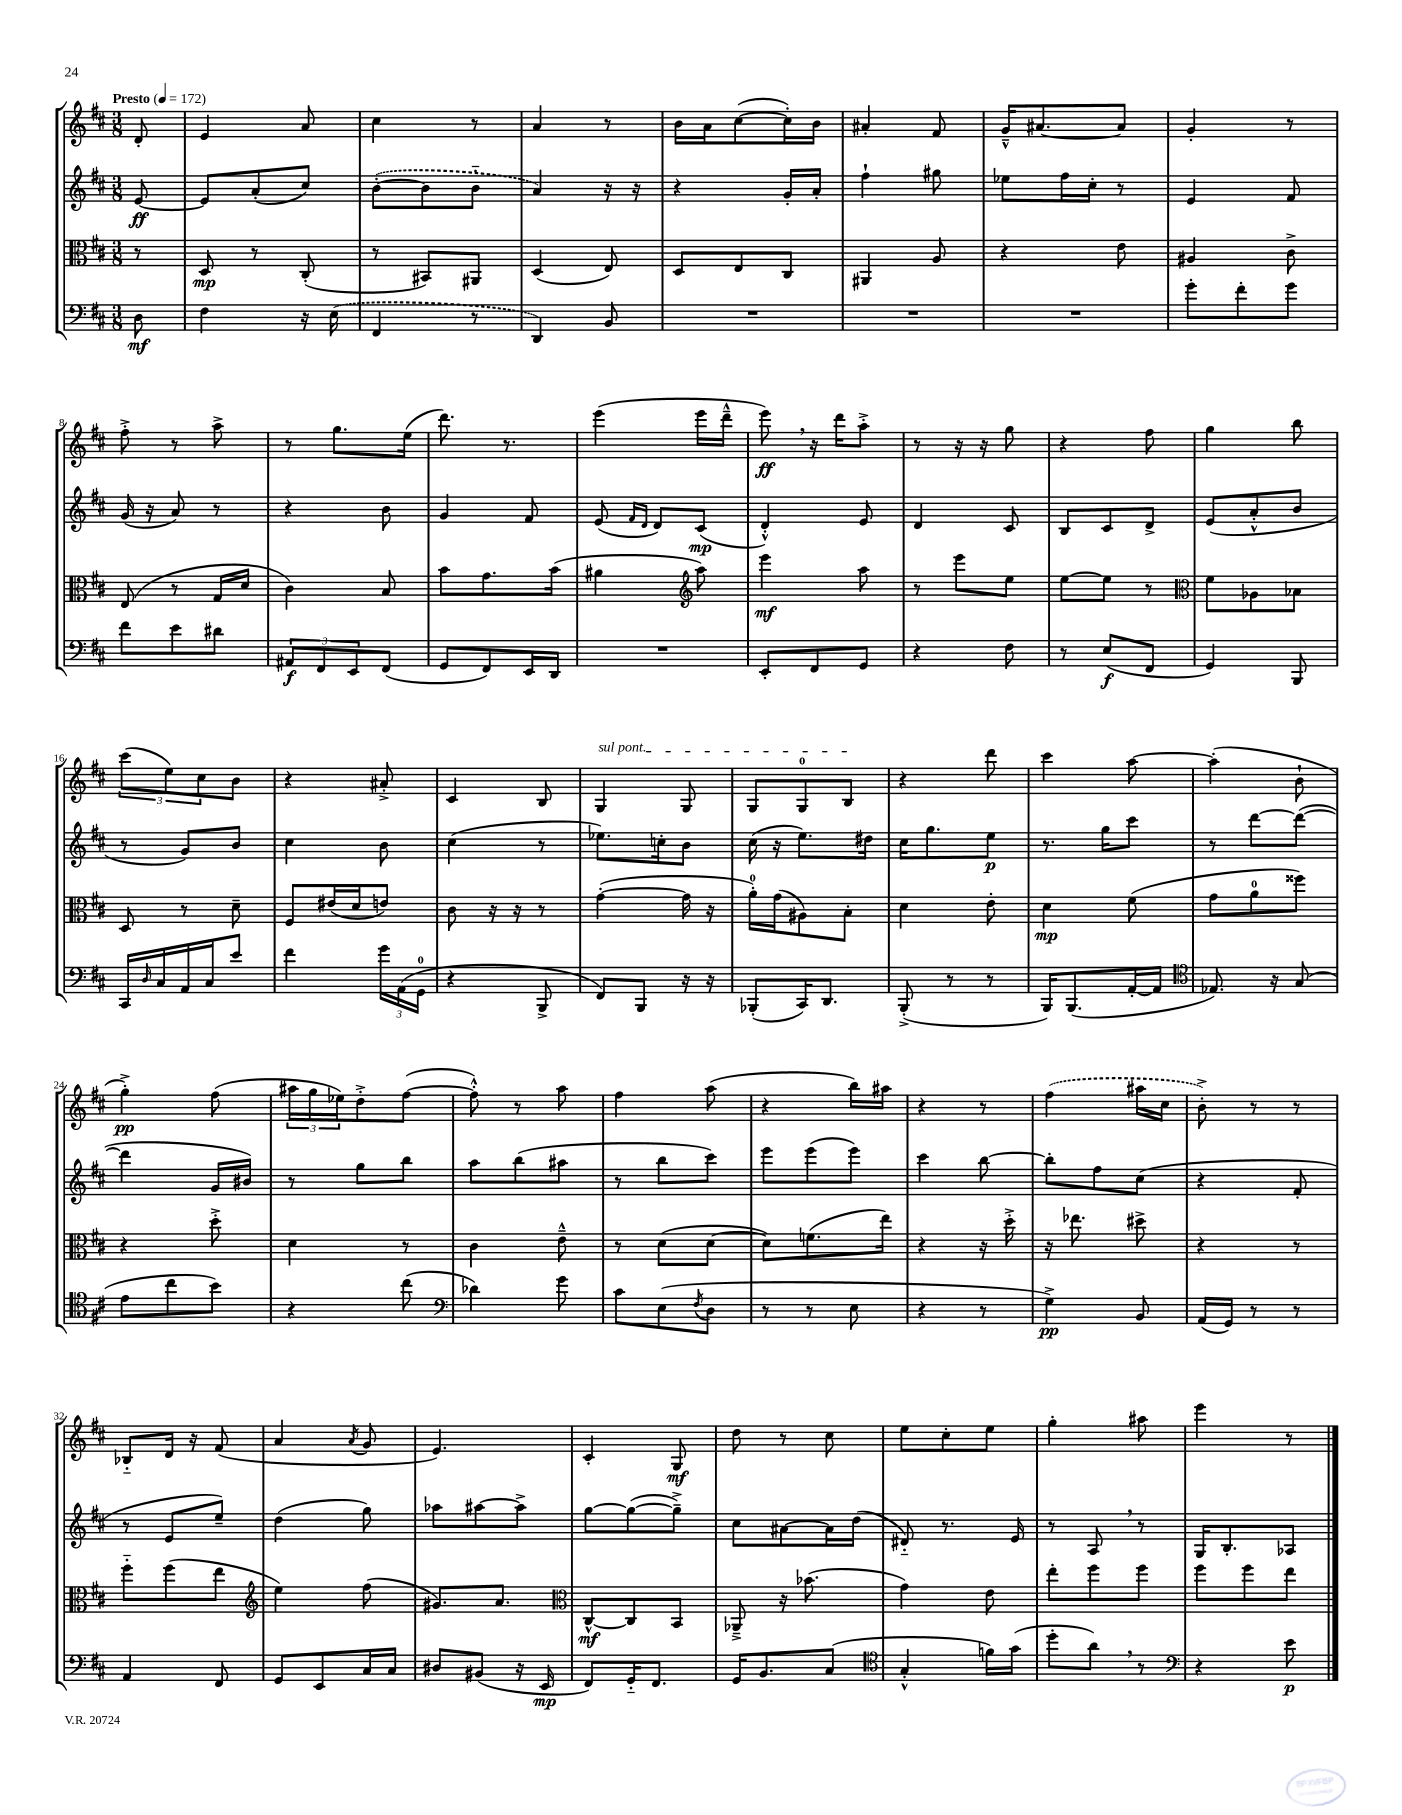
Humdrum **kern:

**kern	**kern	**kern	**kern
*staff4	*staff3	*staff2	*staff1
*clefF4	*clefC3	*clefG2	*clefG2
*k[f#c#]	*k[f#c#]	*k[f#c#]	*k[f#c#]
*M3/8	*M3/8	*M3/8	*M3/8
*MM172	*MM172	*MM172	*MM172
8D	8r	[8e	8d'
=	=	=	=
4F#	8D	8e]	4e
.	8r	(8a'	.
16r	(8C#'	8cc#)	8a
(16E	.	.	.
=	=	=	=
4FF#	8r	([8b'	4cc#
.	8BB#)	8b]	.
8r	8AA#	8b'~	8r
=	=	=	=
4DD)	(4D	4a)	4a
8BB	8E)	16r	8r
.	.	16r	.
=	=	=	=
4.r	8D	4r	16b
.	.	.	16a
.	8E	.	([8cc#
.	8C#	16g'	16cc#'])
.	.	16a'	16b
=	=	=	=
4.r	4AA#	4ff#`	4a#'
.	8A	8gg#	8f#
=	=	=	=
4.r	4r	8ee-	16g~^^
.	.	.	[8.a#
.	.	16ff#	.
.	.	16cc#'	.
.	8e	8r	8a#]
=	=	=	=
8g'	4A#	4e	4g'
8f#'	.	.	.
8g	8c#^	8f#	8r
=	=	=	=
8f#	(8E	(16g	8ff#'^
.	.	16r	.
8e	8r	8a)	8r
8d#	16G	8r	8aa^
.	16d	.	.
=	=	=	=
12AA#	4c#)	4r	8r
12FF#	.	.	.
.	.	.	8.gg
12EE	.	.	.
(8FF#	8B	8b	.
.	.	.	(16ee
=	=	=	=
8GG	8b	4g	8.ddd)
8FF#)	8.g	.	.
.	.	.	8.r
16EE	.	8f#	.
16DD	(16b	.	.
=	=	=	=
4.r	4a#	(8e	(4eee
.	.	16qqf#	.
.	.	16qqd	.
.	.	8d)	.
*	*clefG2	*	*
.	8aa)	(8c#	16eee
.	.	.	16ddd~^^
=	=	=	=
8EE'	4eee	4d'^^)	8eee)
8FF#	.	.	16r
.	.	.	16ddd
8GG	8aa	8e	8aa'^
=	=	=	=
4r	8r	4d	8r
.	8eee	.	16r
.	.	.	16r
8F#	8ee	8c#	8gg
=	=	=	=
8r	[8ee	8B	4r
(8E	8ee]	8c#	.
8FF#	8r	8d^	8ff#
=	=	=	=
*	*clefC3	*	*
4GG)	8f#	(8e	4gg
.	8A-	8a'^^	.
8BBB	8B-	8b	8bb
=	=	=	=
16CC#	8D	8r	(12ccc#
16qqD	.	.	.
16C#	.	.	.
.	.	.	12ee)
16AA	8r	8g)	.
.	.	.	12cc#
16C#	.	.	.
8e	8d~	8b	8b
=	=	=	=
4f#	8F#	4cc#	4r
.	(16e#	.	.
.	16d	.	.
24g	8e)	8b	8a#'^
(24AA	.	.	.
24GG	.	.	.
=	=	=	=
4r	8c#	(4cc#	4c#
.	16r	.	.
.	16r	.	.
8BBB^	8r	8r	8B
=	=	=	=
8FF#)	([4g'	8.ee-)	4G
8BBB	.	.	.
.	.	16cc'	.
16r	16g]	8b	8G
16r	16r	.	.
=	=	=	=
(8BBB-'	16a')	(16cc#	8G
.	(16g	16r	.
16CC#)	8A#)	8.ee)	8G
8.DD	.	.	.
.	8B'	.	8B
.	.	16dd#	.
=	=	=	=
(8BBB'^	4d	16cc#	4r
.	.	8.gg	.
8r	.	.	.
8r	8e'	8ee	8ddd
=	=	=	=
16BBB)	4d	8.r	4ccc#
(8.BBB	.	.	.
.	.	16gg	.
[16AA'	(8f#	8ccc#	[8aa
16AA]	.	.	.
=	=	=	=
*clefC4	*	*	*
8.E-)	8g	8r	(4aa']
.	8a	[8ddd	.
16r	.	.	.
(8G	8ff##)	(8ddd_	8b`
=	=	=	=
8e	4r	4ddd]	4gg'^)
8cc#	.	.	.
8b)	8dd'^	16g	(8ff#
.	.	16b#)	.
=	=	=	=
4r	4d	8r	24aa#
.	.	.	24gg
.	.	.	24ee-)
.	.	8gg	8dd'^
(8cc#	8r	8bb	([8ff#
=	=	=	=
*clefF4	*	*	*
4d-)	4c#	8aa	8ff#'^^])
.	.	(8bb	8r
8g	8e~^^	8aa#	8aa
=	=	=	=
8c#	8r	8r	4ff#
(8E	(8d	8bb	.
8qF#	.	.	.
8D	[8d	8ccc#)	(8aa
=	=	=	=
8r	8d])	8eee	4r
8r	(8.f	(8eee	.
8E	.	8eee)	16bb)
.	16ee)	.	16aa#
=	=	=	=
4r	4r	4ccc#	4r
8r	16r	[8bb	8r
.	16dd'^	.	.
=	=	=	=
4G^)	16r	8bb']	(4ff#
.	8.ee-	.	.
.	.	8ff#	.
8BB	8dd#^	(8cc#	16aa#
.	.	.	16cc#
=	=	=	=
(16AA	4r	4r	8b'^)
16GG)	.	.	.
8r	.	.	8r
8r	8r	8f#'	8r
=	=	=	=
4AA	8ff#'~	8r	8B-'~
.	(8ff#	8e	16d
.	.	.	16r
8FF#	8ee	8ee~)	(8f#
=	=	=	=
*	*clefG2	*	*
8GG	4ee)	(4dd	4a
8EE	.	.	.
.	.	.	8qa
16C#	(8ff#	8gg)	8g
16C#	.	.	.
=	=	=	=
8D#	8.g#)	8aa-	4.e)
(8BB#	.	[8aa#	.
.	8.a	.	.
16r	.	8aa#^]	.
16EE	.	.	.
=	=	=	=
*	*clefC3	*	*
8FF#)	[8C#^^	[8gg	4c#'
16GG'~	8C#]	(8gg_	.
8.FF#	.	.	.
.	8BB	8gg~^])	8G
=	=	=	=
16GG	8AA-~^	8cc#	8dd
8.BB	.	.	.
.	16r	[8a#	8r
.	(8.b-	.	.
(8C#	.	16a#]	8cc#
.	.	(16dd	.
=	=	=	=
*clefC4	*	*	*
4G'^^	4g)	8d#'~)	8ee
.	.	8.r	8cc#'
16f)	8e	.	8ee
(16g	.	16e	.
=	=	=	=
8dd'	8ee'	8r	4gg'
8a)	8ff#	8A	.
8r	8ff#	8r	8aa#
=	=	=	=
*clefF4	*	*	*
4r	8ff#	16G	4eee
.	.	8.B'	.
.	8ff#	.	.
8e	8ee	8A-	8r
==	==	==	==
*-	*-	*-	*-
